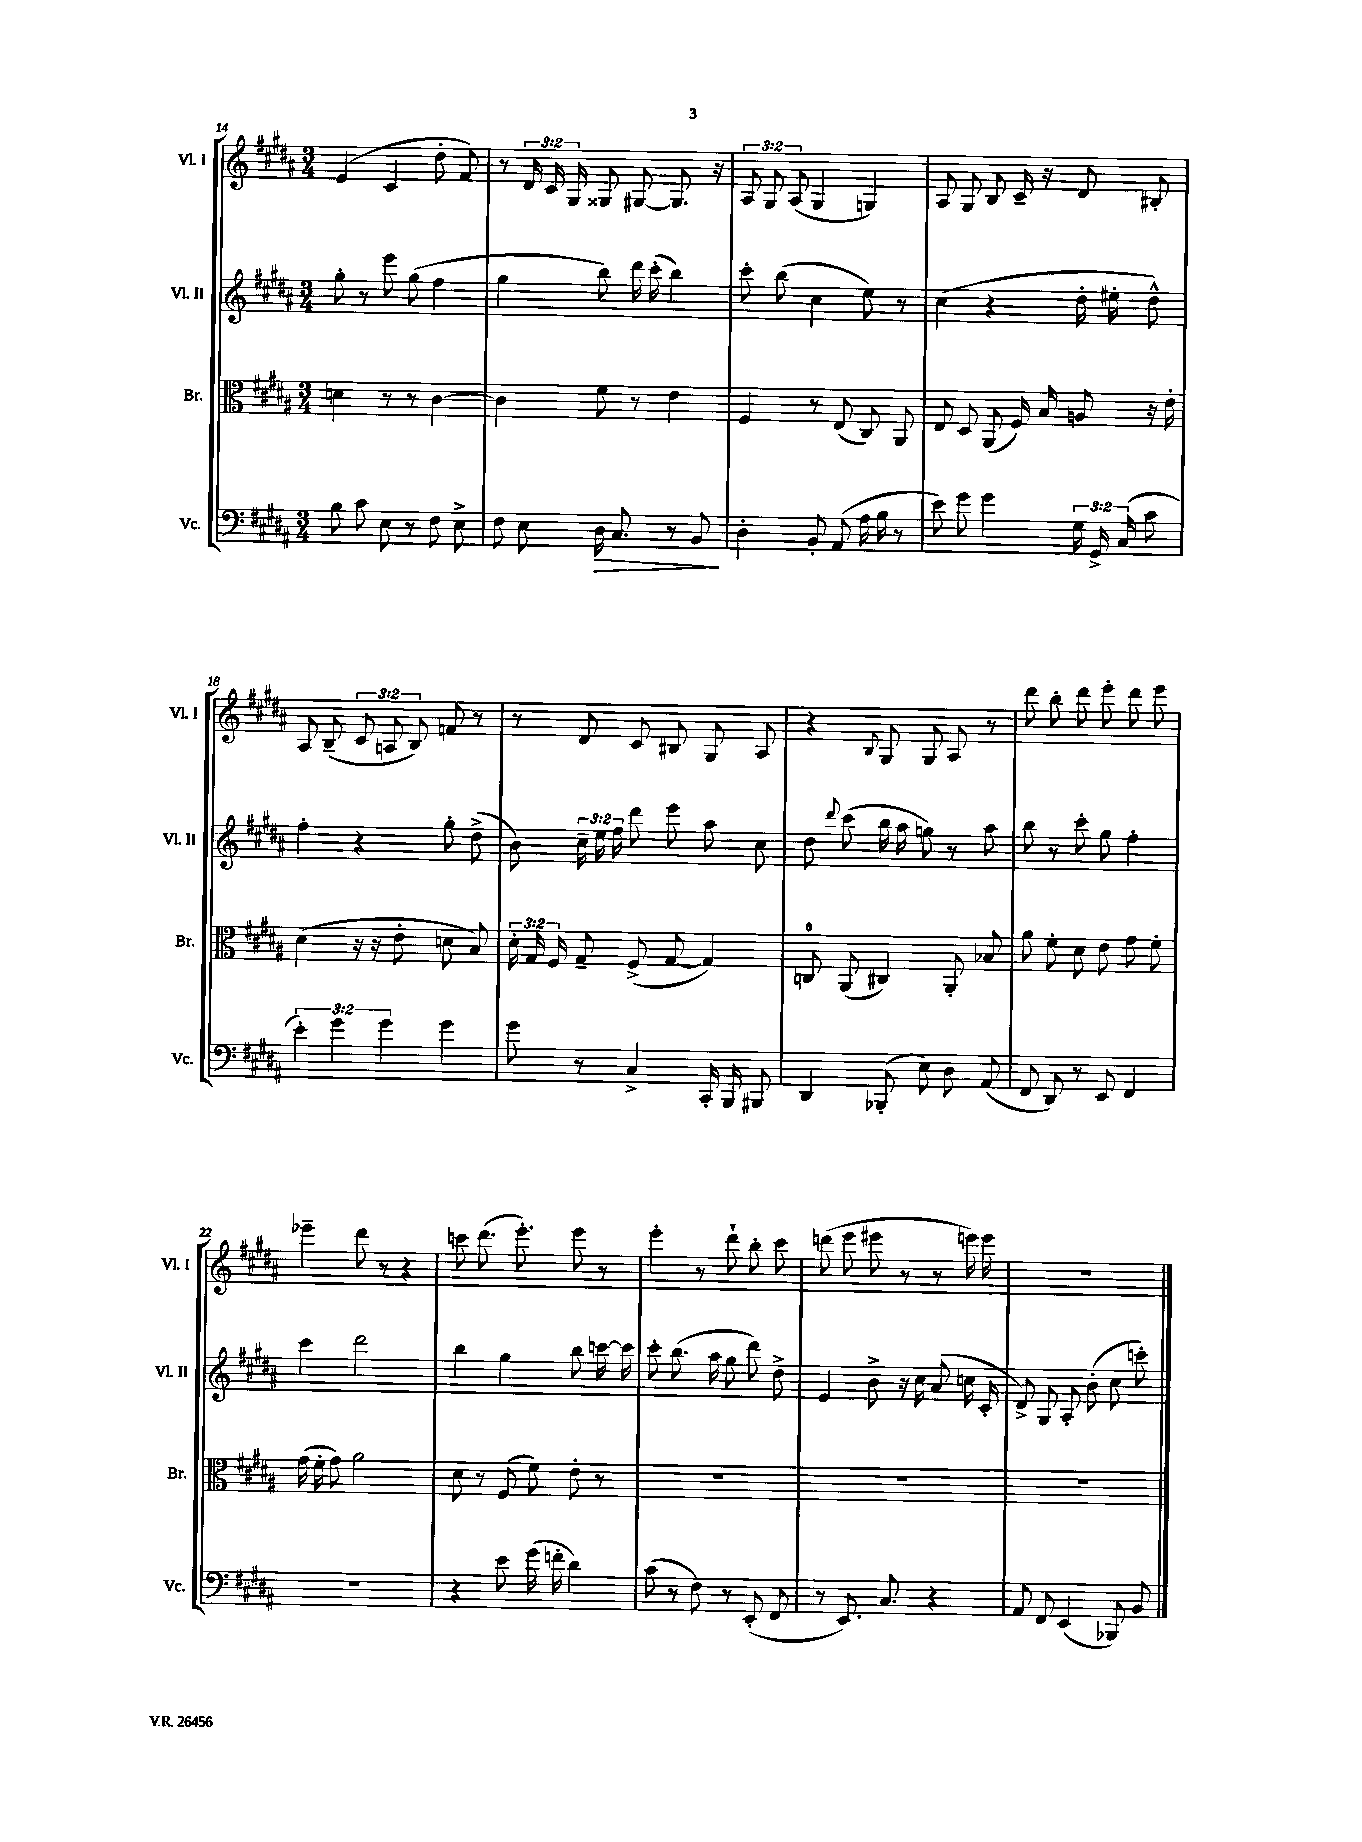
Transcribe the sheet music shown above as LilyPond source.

<<
\new StaffGroup <<
\new Staff = "s0" \with { instrumentName = "Vl. I" shortInstrumentName = "Vl. I" } {
    \clef treble \key b \major \numericTimeSignature \time 3/4 \override Staff.TupletNumber.text = #tuplet-number::calc-fraction-text
    \autoBeamOff e'4( cis'4 dis''8-. fis'8) |
    r8 \tuplet 3/2 { dis'16 cis'16 gis16 } gisis8 gis8~ gis8. r16 |
    \tuplet 3/2 { ais8 gis8 ais8( } gis4 g4) |
    ais8 gis8 b8 cis'16-- r16 dis'8 bis8-. |
    ais8 b8--( \tuplet 3/2 { cis'8 a8 b8) } f'8 r8 |
    r8 dis'8 cis'8 bis8 gis8 ais8 |
    r4 \appoggiatura { b8 } gis8 gis8 ais8 r8 |
    dis'''8 b''8-. dis'''8 e'''8-. dis'''8 e'''8 |
    ees'''4-- dis'''8 r8 r4 |
    c'''8 dis'''8.( e'''8.-.) e'''8 r8 |
    e'''4-. r8 dis'''8-! b''8-. cis'''8 |
    d'''8( e'''8 eis'''8 r8 r8 e'''16) e'''16 |
    R2. \bar "|." |
}
\new Staff = "s1" \with { instrumentName = "Vl. II" shortInstrumentName = "Vl. II" } {
    \clef treble \key b \major \numericTimeSignature \time 3/4 \override Staff.TupletNumber.text = #tuplet-number::calc-fraction-text
    \autoBeamOff gis''8-. r8 e'''8 gis''8( fis''4 |
    gis''4 b''8) dis'''16 cis'''16-.( b''4) |
    cis'''8-. b''8( cis''4 e''8) r8 |
    cis''4( r4 dis''16-. eis''16-. dis''8-^) |
    fis''4-. r4 gis''8-. dis''8->( |
    b'8) \tuplet 3/2 { cis''16-- e''16 fis''16 } dis'''8 e'''8 ais''8 cis''8 |
    dis''8 \appoggiatura { dis'''8 } cis'''8( b''16 ais''16 g''8) r8 ais''8 |
    b''8 r8 cis'''8-. gis''8 fis''4-. |
    cis'''4 dis'''2 |
    b''4 gis''4 b''8 c'''16~ c'''16 |
    cis'''8-. b''8.( ais''16 gis''8 dis'''8) dis''8-> |
    e'4 b'8-> r16 cis''16 ais'8( c''16 cis'16-. |
    dis'8->) gis8 ais8-. b'8-.( cis''8 c'''8-.) \bar "|." |
}
\new Staff = "s2" \with { instrumentName = "Br." shortInstrumentName = "Br." } {
    \clef alto \key b \major \numericTimeSignature \time 3/4 \override Staff.TupletNumber.text = #tuplet-number::calc-fraction-text
    \autoBeamOff d'4 r8 r8 cis'4~ |
    cis'4 fis'8 r8 e'4 |
    fis4 r8 e8( cis8) ais,8 |
    e8 dis8 ais,8( fis16) b16 a8 r16 e'16-. |
    dis'4( r16 r16 e'8-. d'8 b8) |
    \tuplet 3/2 { dis'16-. gis16 fis16 } gis8-- fis8->( gis8~ gis4) |
    c8-0 ais,8( cis4) ais,8-. bes8 |
    ais'8 fis'8-. dis'8 e'8 gis'8 fis'8-. |
    gis'16( fis'16-. gis'8) ais'2 |
    dis'8 r8 fis8( fis'8) e'8-. r8 |
    R2. |
    R2. |
    R2. \bar "|." |
}
\new Staff = "s3" \with { instrumentName = "Vc." shortInstrumentName = "Vc." } {
    \clef bass \key b \major \numericTimeSignature \time 3/4 \override Staff.TupletNumber.text = #tuplet-number::calc-fraction-text
    \autoBeamOff b8 cis'8 e8 r8 fis8 e8-> |
    fis8 e8 dis16\> cis8. r8 b,8\! |
    dis4-. b,8-. ais,8( ais16 b16 r8 |
    e'8) gis'8 gis'4 \tuplet 3/2 { gis16 gis,16-> cis16( } cis'8 |
    \tuplet 3/2 { e'4-.) gis'4 gis'4 } gis'4 |
    gis'8 r8 cis4-> cis,16-. b,,16 bis,,8 |
    dis,4 bes,,8-.( e8) dis8 ais,8( |
    fis,8 dis,8) r8 e,8 fis,4 |
    R2. |
    r4 e'8 gis'16( f'16-. dis'4) |
    cis'8( r8 fis8) r8 e,8-.( fis,8 |
    r8 e,8.) cis8. r4 |
    ais,8 fis,8 e,4( bes,,8) b,8 \bar "|." |
}
>>
>>
\layout { \context { \Score currentBarNumber = #14 } }
